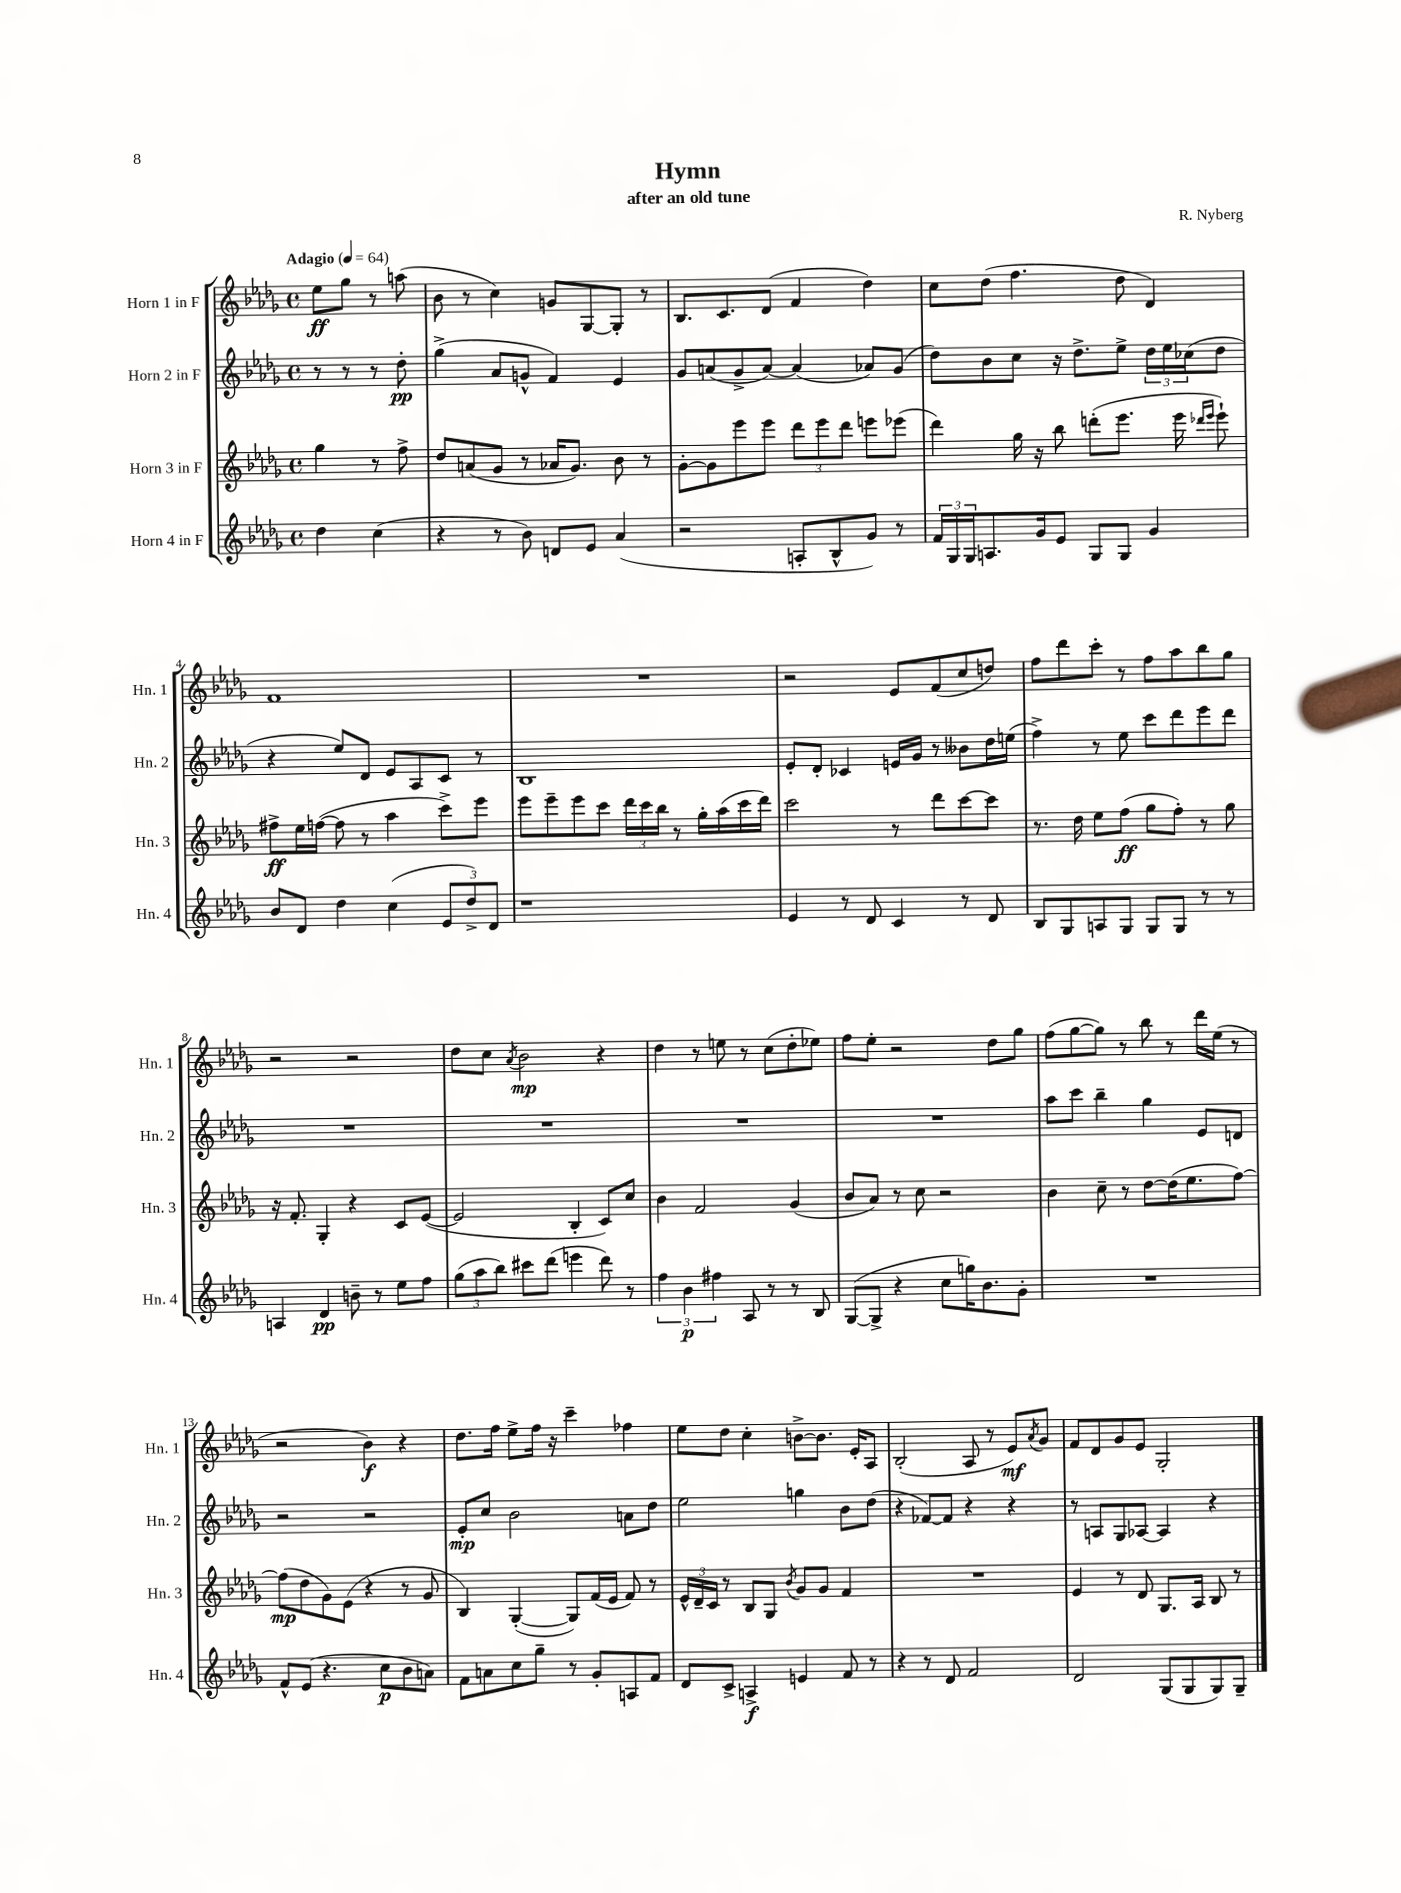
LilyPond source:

\header { title = "Hymn" composer = "R. Nyberg" subtitle = "after an old tune" }
<<
\new StaffGroup <<
\new Staff = "s0" \with { instrumentName = "Horn 1 in F" shortInstrumentName = "Hn. 1" } {
    \clef treble \key des \major \defaultTimeSignature \time 4/4 \partial 2 \tempo "Adagio" 4 = 64
    ees''8\ff ges''8 r8 a''8( |
    bes'8 r8 c''4) g'8 ges8~ ges8-. r8 |
    bes8. c'8. des'8( f'4 des''4) |
    c''8 des''8( f''4. des''8 des'4) |
    f'1 |
    R1 |
    r2 ees'8 f'8( c''8 d''8) |
    f''8 des'''8 c'''8-. r8 f''8 aes''8 bes''8 ges''8 |
    r2 r2 |
    des''8 c''8 \acciaccatura { aes'8 } bes'2\mp r4 |
    des''4 r8 e''8 r8 c''8( des''8-. ees''8) |
    f''8 ees''8-. r2 des''8 ges''8 |
    f''8( ges''8~ ges''8) r8 bes''8 r8 des'''16 ees''16( r8 |
    r2 bes'4\f) r4 |
    des''8. f''16 ees''8-> f''16 r16 c'''4-- fes''4 |
    ees''8 des''8 c''4-. b'8~-> b'8. ees'16-. aes8 |
    bes2-.( aes8 r8 ees'8\mf) \acciaccatura { aes'8 } ges'8 |
    f'8 des'8 ges'8 ees'8 ges2-. \bar "|." |
}
\new Staff = "s1" \with { instrumentName = "Horn 2 in F" shortInstrumentName = "Hn. 2" } {
    \clef treble \key des \major \defaultTimeSignature \time 4/4 \partial 2
    r8 r8 r8 des''8-.\pp |
    ges''4->( aes'8 g'8-^ f'4) ees'4 |
    ges'8 a'8( ges'8-> a'8~) a'4( aes'8) ges'8( |
    des''8) bes'8 c''8 r16 des''8.-> ees''8-> \tuplet 3/2 { des''16 ees''16 ces''16( } des''8 |
    r4 ees''8) des'8 ees'8 aes8 c'8 r8 |
    bes1 |
    ees'8-. des'8-. ces'4 e'16 ges'16 r8 beses'8 des''16 e''16( |
    f''4->) r8 ees''8 c'''8 des'''8 ees'''8 des'''8 |
    R1 |
    R1 |
    R1 |
    R1 |
    aes''8 c'''8 bes''4-- ges''4 ees'8 d'8 |
    r2 r2 |
    ees'8-.\mp c''8 bes'2 a'8 des''8 |
    ees''2 g''4 bes'8 des''8( |
    r4 fes'8~) fes'8 r4 r4 |
    r8 a8 ges8 aes8~ aes4 r4 \bar "|." |
}
\new Staff = "s2" \with { instrumentName = "Horn 3 in F" shortInstrumentName = "Hn. 3" } {
    \clef treble \key des \major \defaultTimeSignature \time 4/4 \partial 2
    ges''4 r8 f''8-> |
    des''8 a'8( ges'8 r8 aes'16 ges'8.) bes'8 r8 |
    ges'8~-. ges'8 ees'''8 ees'''8 \tuplet 3/2 { des'''8 ees'''8 des'''8 } e'''8 ees'''8( |
    des'''4) ges''16 r16 bes''8 d'''8-.( ees'''8. ees'''16 \grace { des'''16 ees'''16 } ees'''8-!) |
    fis''8->\ff ees''16 f''16~( f''8 r8 aes''4 c'''8->) ees'''8 |
    ees'''8 ees'''8-- ees'''8 c'''8 \tuplet 3/2 { des'''16 c'''16 bes''16 } r8 ges''16-. aes''16( c'''16 des'''16) |
    c'''2 r8 des'''8 c'''8~ c'''8 |
    r8. des''16 ees''8 f''8\ff( ges''8 f''8-.) r8 ges''8 |
    r16 f'8.-. ges4-. r4 c'8 ees'8~( |
    ees'2 bes4-. c'8) c''8 |
    bes'4 f'2 ges'4( |
    bes'8 aes'8) r8 c''8 r2 |
    bes'4 c''8-- r8 des''8~ des''16( ees''8. f''8~) |
    f''8\mp( des''8 ges'8) ees'8( r4 r8 ges'8 |
    bes4) ges4~-.( ges8) f'16( ees'16 f'8) r8 |
    \tuplet 3/2 { ees'16-^ des'16-- c'16 } r8 bes8 ges8 \acciaccatura { bes'8 } ges'8 ges'8 f'4 |
    R1 |
    ees'4 r8 des'8 ges8. aes16 bes8 r8 \bar "|." |
}
\new Staff = "s3" \with { instrumentName = "Horn 4 in F" shortInstrumentName = "Hn. 4" } {
    \clef treble \key des \major \defaultTimeSignature \time 4/4 \partial 2
    des''4 c''4( |
    r4 r8 bes'8) d'8 ees'8 aes'4( |
    r2 a8-. bes8-^ ges'8) r8 |
    \tuplet 3/2 { f'16 ges16 ges16 } a8. ges'16 ees'8 ges8 ges8 ges'4 |
    bes'8 des'8 des''4 c''4( \tuplet 3/2 { ees'8 des''8->) des'8 } |
    r1 |
    ees'4 r8 des'8 c'4 r8 des'8 |
    bes8 ges8 a8 ges8 ges8 ges8 r8 r8 |
    a4 des'4\pp b'8-- r8 ees''8 f''8 |
    \tuplet 3/2 { ges''8( aes''8 bes''8) } cis'''8 des'''8( e'''4 des'''8) r8 |
    \tuplet 3/2 { f''4 bes'4\p fis''4 } aes8 r8 r8 bes8 |
    ges8~( ges8-> r4 c''8 g''16) bes'8. ges'8-. |
    R1 |
    f'8-^ ees'8( r4. c''8\p bes'8 a'8) |
    f'8 a'8 c''8 ges''8-- r8 ges'8-. a8 f'8 |
    des'8 c'8-> a4->\f e'4 f'8 r8 |
    r4 r8 des'8 f'2 |
    des'2 ges8( ges8 ges8) ges8-- \bar "|." |
}
>>
>>
